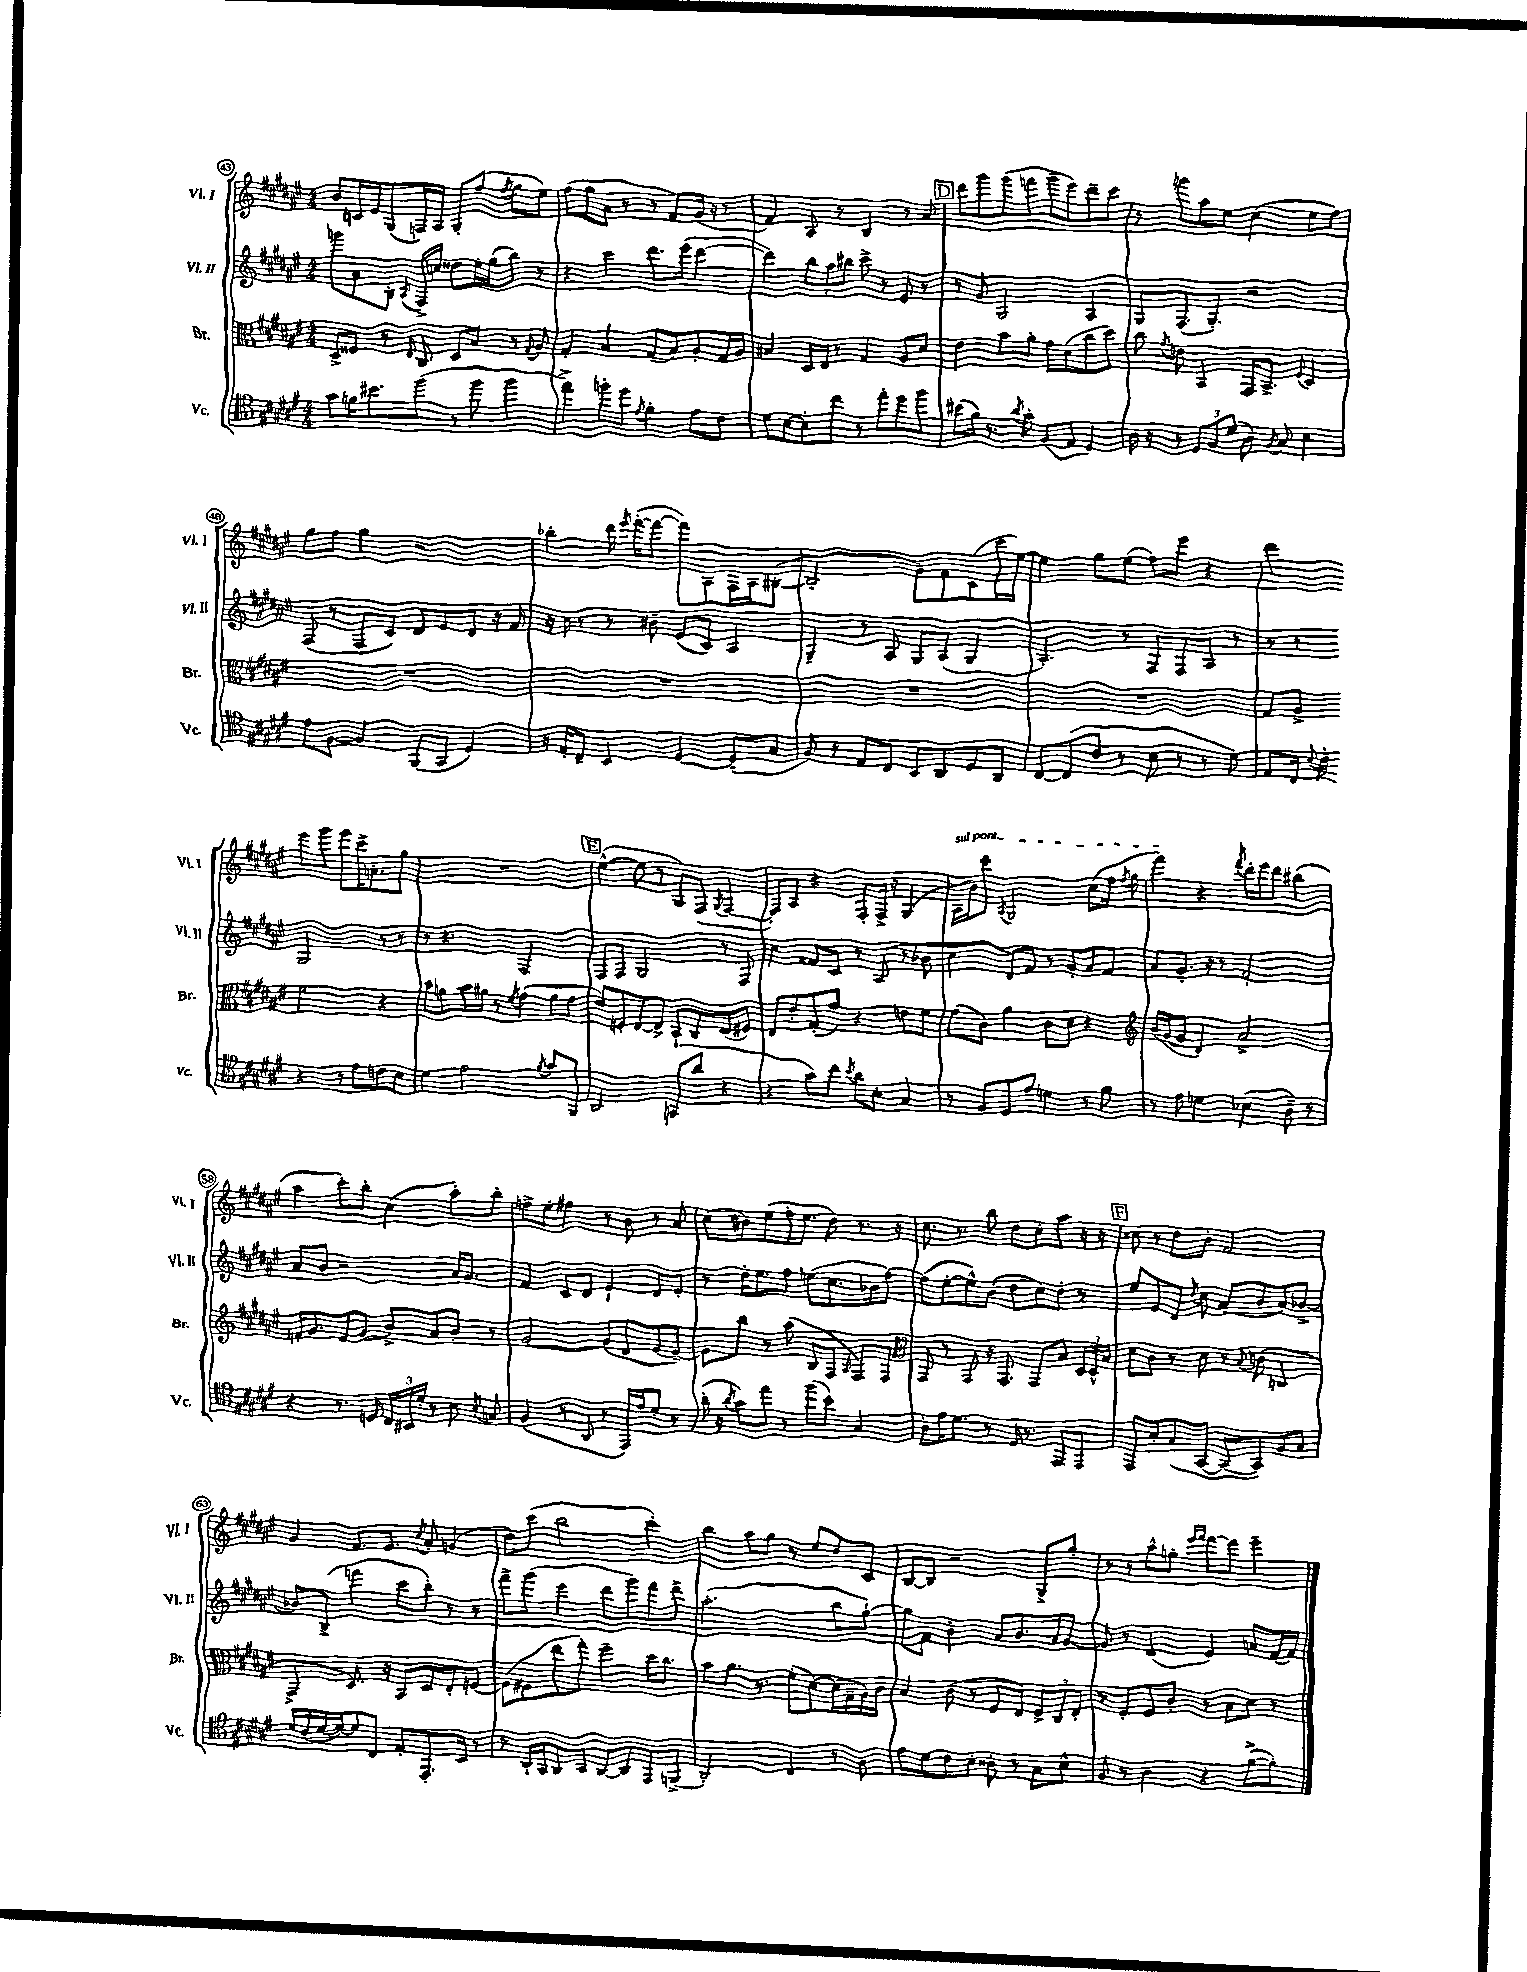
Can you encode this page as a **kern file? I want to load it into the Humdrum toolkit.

**kern	**kern	**kern	**kern
*staff4	*staff3	*staff2	*staff1
*clefC4	*clefC3	*clefG2	*clefG2
*k[f#c#g#d#a#e#]	*k[f#c#g#d#a#e#]	*k[f#c#g#d#a#e#]	*k[f#c#g#d#a#e#]
*M4/4	*M4/4	*M4/4	*M4/4
8g#	8D#^	8ggg	8b
16f	8F##	8a#	16c
8.b#	.	.	16e#
.	8r	8B'	(8G#
.	16qqE#	8qA#	.
(8ff#	8C#	16F#^	16F)
.	.	16cc	16A#
8r	8D#	8dd##	8G#'
8ff#	8B	16ee#'	(8ff#
.	.	(16gg#	.
.	.	.	8qff#
4ff#	8r	8bb)	8gg#
.	8qqG#	.	.
.	8A#	8r	8ee#)
=	=	=	=
4ee#^)	4G#'	4r	(8ff#
.	.	.	8gg#
8ff'	4B	4ccc#	8a#
8dd#	.	.	8r
8qe#	.	.	.
4f#'	(8G#	8.ddd#	8r
.	8B)	.	8f#)
.	.	(16eee#	.
8e#	8A#'	[4ddd#	(16g#
.	.	.	16r
8c#	16G#	.	8r
.	16A#	.	.
=	=	=	=
8d#	4B#	4ddd#])	4f#)
[8B	.	.	.
8B']	16D#	12bb	8A#
.	16E#	.	.
.	.	12aa#	.
8cc#	8r	.	8r
.	.	12bb#	.
8r	4G#	8ccc#^	4B
8ee#'	.	8r	.
8dd#	8A#	8e#	8r
8ff#	8d#	8r	8a#
=	=	=	=
(8b#	4e#	8r	8ddd#
16f#)	.	8g#	8ggg#
8.r	.	.	.
.	8b	2G#	(8ggg#
8qa#	.	.	.
8g#'	8a#'	.	8fff
(8F#	8g#	.	8ggg#~
8E#	(8d#	.	8eee#)
4D#)	8cc#	4A#	8ddd#~
.	8dd#)	.	8ccc#
=	=	=	=
16A#	8cc#	8G#	8r
16r	.	.	.
.	8qg#	.	.
8r	8e	(8.F#	8ggg
12D#	4BB	.	8aa#
.	.	8.G#')	.
12F#	.	.	.
.	.	.	8ee#
(12d#	.	.	.
8A#)	16GG#	2r	(4cc#
.	8.BB^	.	.
8qF#	.	.	.
8G#	.	.	.
.	8qqF#	.	.
4B	4D#	.	8ee#
.	.	.	8ff#)
=	=	=	=
8e#	1r	(8F#	8gg#
[8F#	.	8r	8ff#
4F#]	.	8F#	4gg#
.	.	8c#)	.
(8FF#	.	8d#	2r
8GG#	.	8e#	.
4D#)	.	8d#	.
.	.	16r	.
.	.	16f#	.
=	=	=	=
16r	1r	16r	4bb-'
16E#'	.	16cc#	.
8C#~	.	8r	.
4BB	.	8r	16ddd#
.	.	.	8qeee#
.	.	.	([16fff#'
.	.	8b#~	8fff#_
[4D#	.	(8e#	8fff#])
.	.	8c#)	8A#
(8D#~]	.	4A#	16F#
.	.	.	16A#
8G#	.	.	([8B#'
=	=	=	=
8F#)	1r	4G#~	2B#']
8r	.	.	.
8E#	.	8r	.
8C#	.	8A#	.
8BB	.	8G#	8g#)
8AA#	.	(8A#	8f#
8D#	.	4G#	(8c#
8AA#	.	.	16ccc#
.	.	.	[16ee#)
=	=	=	=
[8C#	1r	4.A#')	4ee#]
(8C#]	.	.	.
8c#	.	.	8gg#
8r	.	8r	(8ee#
8B	.	8F#	8ff#)
8r	.	8F#	8eee#
8r	.	8A#	4r
8d#)	.	8r	.
=	=	=	=
8E#	8G#	8r	4ddd#
16C#	8A#^	8r	.
8qqB	.	.	.
16c#'	.	.	.
4r	2f#	2G#	8eee#
.	.	.	8ggg#
8r	.	.	8eee#
8e#	.	.	16ccc#^
.	.	.	8.a'
8c	4r	8r	.
8B	.	8r	8gg#
=	=	=	=
4d#	8b	8r	1r
.	8a	4.r	.
2e#	16b	.	.
.	16a#	.	.
.	8r	.	.
.	8qf#	.	.
.	(4g#	2F#	.
8qf#	.	.	.
8g#	8a#	.	.
8FF#	8g#	.	.
=	=	=	=
2AA#	8e#)	8F#	([4ee#^^
.	8F'	8F#	.
.	[8E#	2G#	8ee#]
.	8E#^]	.	8r
(8GG	8BB`	.	8G#)
8a#	8C#	.	(8F#
.	.	.	8qG#
4r	(8E#	8r	[4F#
.	8F#)	8F#	.
=	=	=	=
4r	8E#	4cc#	8F#'])
.	8e#'	.	8A#
8g#)	(8G#'	8f##	4r
8cc#	8g#)	8c#	.
8qb	.	.	.
8a#	4r	8r	8F#'
8B'	.	(8A#	16F#^
.	.	.	16r
4G#	8e	8r	(4G#
.	8f#	8b-	.
=	=	=	=
8r	(8g#	4cc#	16A#
.	.	.	16b)
8F#	8c#)	.	8ccc#
.	.	.	8qA#
8D#	4a#	8d#)	2G#
8e#	.	8f#	.
4d	8c#	8r	.
.	8d#	8g#'	.
8r	4r	8a#	(8cc#
8f#	.	8f#	16ff#
.	.	.	8qff#
.	.	.	16gg#
=	=	=	=
*	*clefG2	*	*
8r	(16b	8a#	4fff#)
.	[16g#	.	.
8e#	8g#]	8.g#'	.
4d	4d#)	.	4r
.	.	16r	.
.	.	8r	.
.	.	.	8qfff#
(4B-	2a#^	2f#'	16ddd#'
.	.	.	16eee#
.	.	.	8ddd#
8A#~)	.	.	(4bb#
8r	.	.	.
=	=	=	=
4r	16f'	8a#	4aa#
.	8.g#	.	.
.	.	8b	.
8.r	8e#	2r	8ccc#')
.	(8g#	.	8bb'
16D	.	.	.
24C#	8b^)	.	(4cc#
24BB#	.	.	.
24d#'	.	.	.
8r	8a#	.	.
8B	8b'	16a#	8aa#')
.	.	8.g#	.
8qB	.	.	.
8G	8r	.	8bb'
=	=	=	=
(4F#	[2g#	4f#	8ff^
.	.	.	8ee#'
8r	.	8c#	4ff#
8AA#	.	8d#	.
8r	(8g#]	4e#`	8r
16EE#)	8d#	.	8b
16e#	.	.	.
8d#'	[8e#	8d#	8r
8r	8e#~_)	8e#'	8a#
=	=	=	=
(16a#'	8e#]	8r	(8cc#
16r	.	.	.
8qa#	.	.	.
8g#)	8bb	16dd#'	8b#)
.	.	8.ee#	.
8ee#	8r	.	(8ee#
8r	(8aa#	8ff#	16ff#'
.	.	.	8.ee#
(8ff#	8B	(8ee	.
8b)	8F#	8.cc#	8dd#)
.	16qqA#	.	.
4G#	8F#)	.	8.r
.	.	16b-	.
.	8F#	[8ff#)	.
.	.	.	16r
=	=	=	=
*	*clefC3	*	*
8A#'	8GG#	(8ff#]	8.cc#
16e#	8r	[8ee#'	.
8.d#	.	.	8.r
.	8GG#	8ee#^^])	.
8r	16r	(8b'	8bb
.	8.GG#	.	.
16D#	.	8dd#	8dd#
8.r	.	.	.
.	8GG#	8cc#)	8cc#'
8EE#	8B	8dd#'	8aa#
8EE#	24D#	8r	16r
.	24D#^^	.	.
.	.	.	16r
.	24B	.	.
=	=	=	=
8EE#	8d#	8ee#	8cc##
8B'	8c#	8e#	8r
(8G#	8r	8d#	8dd#
.	.	8qdd#	.
[8GG#	8d#	8cc#	8b'
8GG#_	8r	(8a#	2f#
.	8qqB	.	.
8GG#])	(8c	8b	.
8F#	4C	8a#)	.
8G#	.	[8b-^	.
=	=	=	=
16d#	4GG#^	8b-]	4g#
(16c#	.	.	.
[16d#	.	(8B^	.
16d#_)	.	.	.
8d#]	8.D#)	4fff	8.f#
8C#	.	.	.
.	16r	.	8.e#
8E#'	8BB	8ccc#	.
.	.	.	8qcc#
8.EE#'	8D#	8bb')	8a#'
.	8E#'	8r	(4g
16BB	.	.	.
8r	[8F	8r	.
=	=	=	=
8r	(8F]	8fff#^	8dd#)
16AA#`	8F#	(8ggg#	(8ccc#
16GG#	.	.	.
8AA#	8ee#	4eee#	2bb
8GG#	8gg#')	.	.
[8AA#	4ff#~	8ddd#	.
8AA#]	.	8ggg#)	.
8EE#	16dd#	8fff#	4ccc#')
.	8.cc#	.	.
(8FF^	.	8ddd#^	.
=	=	=	=
2AA#')	8b	(2.aa#'	4bb
.	8.a#	.	.
.	.	.	8aa#
.	8.r	.	.
.	.	.	8gg#
4C#	(8f#'	.	8r
.	[8d#)	.	8ee#
8r	(16d#]	8bb	8dd#
.	16G#~	.	.
8A#	16A#)	[8gg#`)	8c#
.	16c#	.	.
=	=	=	=
8e#	4B	8gg#]	[8B
8d#	.	8f#	8B]
8c#	(8c#	4b'	2r
8B'	8r	.	.
8A##'	8F#	8a#	.
8r	8E#)	8.b	.
8G#	12F#^	.	8G#^
.	.	16a#	.
.	12C#	.	.
8B^^	.	[8g#	8gg#'
.	12E#'	.	.
=	=	=	=
8F#	8r	8g#]	8r
8r	8F#'	8r	8r
4A#	8F#	(4d#	8aa#^^
.	8c#'	.	8gg'
.	.	.	16qqeee#
.	.	.	16qqfff#
4r	8r	4e#)	[8fff#
.	8B	.	8fff#]
([8f#^	8d#	8a	4eee#~
8f#'])	8r	[16f#	.
.	.	16f#]	.
==	==	==	==
*-	*-	*-	*-
